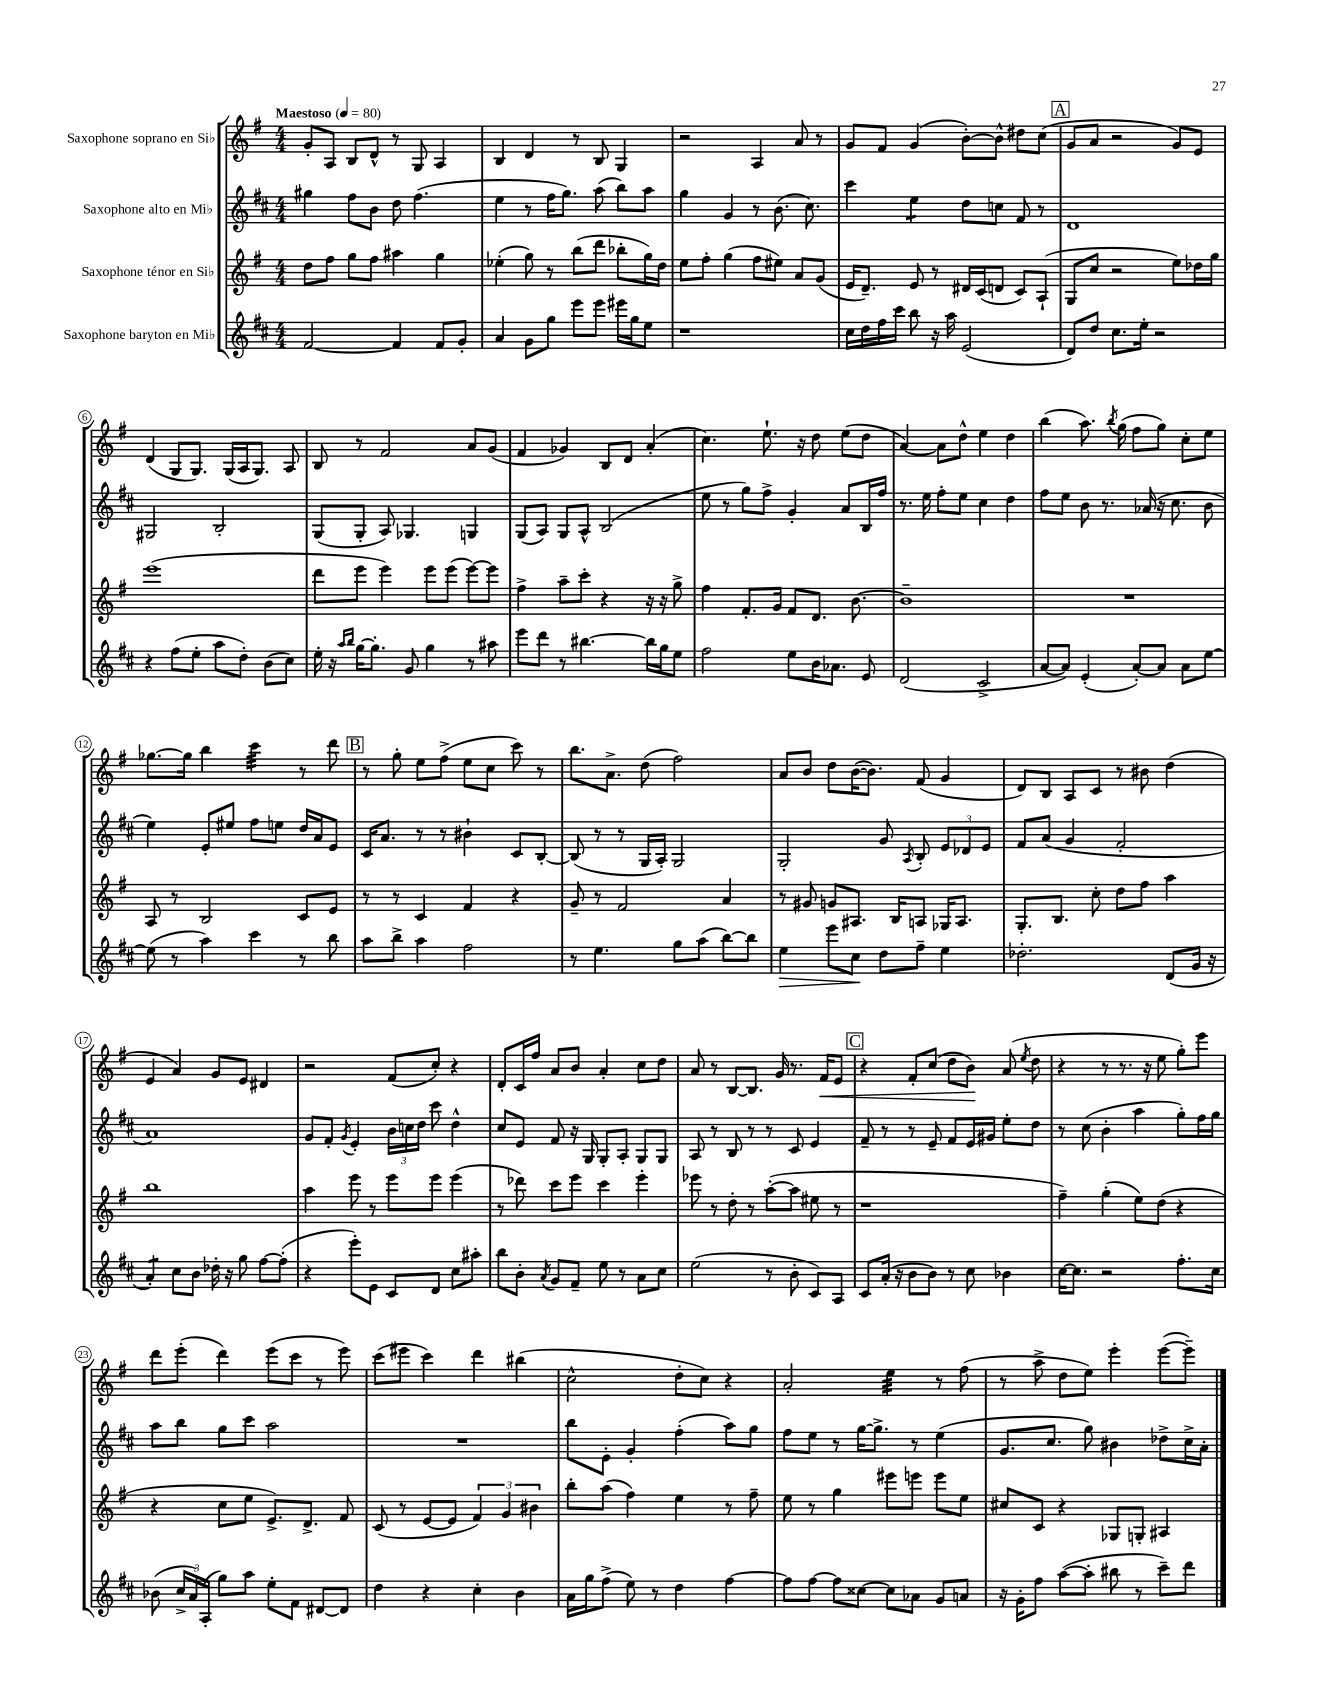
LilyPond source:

<<
\new StaffGroup <<
\new Staff = "s0" \with { instrumentName = "Saxophone soprano en Sib" } {
    \clef treble \key g \major \numericTimeSignature \time 4/4 \tempo "Maestoso" 4 = 80
    \autoBeamOff g'8[-. a8] b8[ d'8]-^ r8 g8 a4 |
    b4 d'4 r8 b8 g4 |
    r2 a4 a'8 r8 |
    g'8[ fis'8] g'4( b'8[~-.) b'8]-^ dis''8[ c''8]( |
    \mark \markup { \box "A" } g'8[ a'8] r2 g'8[) e'8] |
    d'4( g8[ g8.]) g16[( a16 g8.]) a8 |
    b8 r8 fis'2 a'8[ g'8]( |
    fis'4 ges'4) b8[ d'8] a'4-.( |
    c''4.) e''8.-! r16 d''8 e''8[( d''8] |
    a'4~) a'8[ d''8]-^ e''4 d''4 |
    b''4( a''8.) \acciaccatura { b''8 } g''16( fis''8[ g''8]) c''8[-. e''8] |
    ges''8.[~ ges''16] b''4 c'''4:32 r8 d'''8 |
    \mark \markup { \box "B" } r8 g''8-. e''8[ fis''8]->( e''8[ c''8] c'''8) r8 |
    b''8.[ a'8.]-> d''8( fis''2) |
    a'8[ b'8] d''8[ b'16~( b'8.]) fis'8( g'4 |
    d'8[) b8] a8[ c'8] r8 bis'8 d''4( |
    e'4 a'4) g'8[ e'8] dis'4 |
    r2 fis'8[( c''8]-.) r4 |
    d'8[-. c'16 fis''16] a'8[ b'8] a'4-. c''8[ d''8] |
    a'8 r8 b8[~ b8.] g'16 r8. fis'16[\< e'8] |
    \mark \markup { \box "C" } r4 fis'8[-. c''8]( d''8[ b'8]\!) a'8( \acciaccatura { e''8 } d''8 |
    r4 r8 r8. r16 e''8 g''8[-.) e'''8] |
    d'''8[ e'''8]-.( d'''4) e'''8[( c'''8] r8 e'''8) |
    c'''8[( eis'''8] c'''4) d'''4 bis''4( |
    c''2-^ d''8[-. c''8]) r4 |
    a'2-. e''4:32 r8 fis''8( |
    r8 a''8-> d''8[ e''8]) e'''4-. e'''8[~( e'''8]--) \bar "|." |
}
\new Staff = "s1" \with { instrumentName = "Saxophone alto en Mib" } {
    \clef treble \key d \major \numericTimeSignature \time 4/4
    \autoBeamOff gis''4 fis''8[ b'8] d''8 fis''4.( |
    e''4 r8 fis''16[ g''8.]) a''8( b''8[) a''8] |
    g''4 g'4 r8 b'8.( cis''8.) |
    cis'''4 e''4:8 d''8[ c''8] fis'8 r8 |
    \mark \markup { \box "A" } d'1 |
    gis2 b2-. |
    g8[( g8]-. a8) ges4. g4 |
    g8[( a8]) g8[ a8]-^ b2( |
    e''8 r8 g''8[) fis''8]-> g'4-. a'8[ b16 fis''16] |
    r8. e''16 fis''8[-. e''8] cis''4 d''4 |
    fis''8[ e''8] b'8 r8. aes'16( r16 cis''8. b'8 |
    e''4) e'8[-. eis''8] fis''8[ e''8] d''16[ a'16 e'8] |
    \mark \markup { \box "B" } cis'16[ a'8.] r8 r8 bis'4-! cis'8[ b8]~-. |
    b8( r8 r8 g16[ a16]-.) g2 |
    g2-. g'8 \acciaccatura { a8 } b8-. \tuplet 3/2 { e'8[ des'8 e'8] } |
    fis'8[ a'8]( g'4 fis'2-. |
    a'1) |
    g'8[ fis'8]-. \acciaccatura { g'8 } e'4-. \tuplet 3/2 { b'16[ c''16 d''16] } cis'''8 d''4-^ |
    cis''8[ e'8] fis'8 r16 g16 g8[-. a8]-. g8[ g8] |
    a8 r8 b8 r8 r8 cis'8 e'4 |
    \mark \markup { \box "C" } fis'8-- r8 r8 e'8-- fis'8[ e'16 gis'16] e''8[-. d''8] |
    r8 cis''8( b'4-. a''4 g''8[-.) fis''16 g''16] |
    a''8[ b''8] g''8[ cis'''8] a''2 |
    R1 |
    b''8[ e'8]-. g'4-. fis''4-.( a''8[) g''8] |
    fis''8[ e''8] r8 g''16[~ g''8.]-> r8 e''4( |
    g'8.[ cis''8.] g''8) bis'4 des''8[-> cis''16-> a'16]-. \bar "|." |
}
\new Staff = "s2" \with { instrumentName = "Saxophone ténor en Sib" } {
    \clef treble \key g \major \numericTimeSignature \time 4/4
    \autoBeamOff d''8[ fis''8] g''8[ fis''8] ais''4 g''4 |
    ees''4-.( g''8) r8 b''8[( d'''8] bes''8[-. g''16) d''16] |
    e''8[ fis''8]-. g''4( fis''8[ eis''8]) a'8[ g'8]( |
    e'16[ d'8.]--) e'8 r8 dis'16[ c'16( d'8] c'8[) a8]-!( |
    \mark \markup { \box "A" } g8[ c''8] r2 e''8[) des''16 g''16] |
    e'''1( |
    d'''8[ e'''8] e'''4) e'''8[ e'''8]( e'''8[~) e'''8] |
    fis''4-> a''8[-- c'''8]-. r4 r16 r16 g''8-> |
    fis''4 fis'8.[-. g'16] fis'8[ d'8.] b'8.~ |
    b'1-- |
    R1 |
    a8 r8 b2 c'8[ e'8] |
    \mark \markup { \box "B" } r8 r8 c'4 fis'4 r4 |
    g'8-- r8 fis'2 a'4 |
    r8 gis'8 g'8[ ais8.] b16[ a8] ges16[ a8.] |
    g8.[-. b8.] c''8-. d''8[ fis''8] a''4 |
    b''1 |
    a''4 e'''8 r8 e'''8[ e'''8] e'''4( |
    r8 des'''8) c'''8[ e'''8] c'''4 e'''4-. |
    ees'''8 r8 d''8-. r8 a''8[~-.( a''8] eis''8 r8 |
    \mark \markup { \box "C" } r1 |
    fis''4--) g''4-.( e''8[) d''8]( r4 |
    r4 c''8[ e''8] e'8.[->) d'8.]-> fis'8 |
    c'8( r8 e'8[~ e'8] \tuplet 3/2 { fis'4) g'4 bis'4 } |
    b''8[-. a''8]( fis''4) e''4 r8 fis''8-- |
    e''8 r8 g''4 eis'''8[ e'''8] e'''8[ e''8] |
    cis''8[ c'8] r4 ges8[ g8]-. ais4 \bar "|." |
}
\new Staff = "s3" \with { instrumentName = "Saxophone baryton en Mib" } {
    \clef treble \key d \major \numericTimeSignature \time 4/4
    \autoBeamOff fis'2~ fis'4 fis'8[ g'8]-. |
    a'4 g'8[ g''8] e'''8[ e'''8] eis'''16[ g''16 e''8] |
    r1 |
    cis''16[ d''16 fis''16 cis'''16] b''8 r16 a''16 e'2( |
    \mark \markup { \box "A" } d'8[) d''8] cis''8.[ e''16]-. r2 |
    r4 fis''8[( e''8]-. a''8[ d''8]-.) b'8[( cis''8]) |
    e''16-. r16 \grace { a''16[ b''16] } g''16[~ g''8.]-. g'8 g''4 r8 ais''8 |
    e'''8[ d'''8] r8 bis''4.~ bis''16[ g''16 e''8] |
    fis''2 e''8[ b'16 aes'8.] e'8 |
    d'2( cis'2-> |
    a'8[~ a'8]) e'4-.( a'8[~-.) a'8] a'8[ e''8]~ |
    e''8( r8 a''4) cis'''4 r8 b''8 |
    \mark \markup { \box "B" } a''8[ b''8]-> a''4 fis''2 |
    r8 e''4. g''8[ a''8]( b''8[~) b''8] |
    e''4\> e'''8[ cis''8]\! d''8[ fis''8]-- e''4 |
    des''2.-. d'8[( g'16] r16 |
    a'4:8-.) cis''8[ b'8] des''16-. r16 g''8 fis''8[~ fis''8]-.( |
    r4 e'''8[-.) e'8] cis'8[ d'8] cis''8[ ais''8]-. |
    b''8[ b'8]-. \acciaccatura { a'8 } g'8[ fis'8]-- e''8 r8 a'8[ cis''8] |
    e''2( r8 b'8-. cis'8[) a8] |
    \mark \markup { \box "C" } cis'8[ a'16]-.( r16 b'8[ b'8]) r8 cis''8 bes'4 |
    cis''16[~ cis''8.] r2 fis''8.[-. cis''16] |
    bes'8( \tuplet 3/2 { cis''16[-> a'16) a16]-.( } g''8[) a''8] e''8[-. fis'8] dis'8[~ dis'8] |
    d''4 r4 cis''4-. b'4 |
    a'16[ g''16 fis''8]->( e''8) r8 d''4 fis''4~ |
    fis''8[ fis''8]~ fis''8[ cisis''8]~ cisis''8[ aes'8] g'8[ a'8] |
    r16 g'16[-. fis''8] a''8[~( a''8]-. bis''8 r8 cis'''8[--) d'''8] \bar "|." |
}
>>
>>
\layout { \context { \Score \override BarNumber.stencil = #(make-stencil-circler 0.1 0.3 ly:text-interface::print) } }
